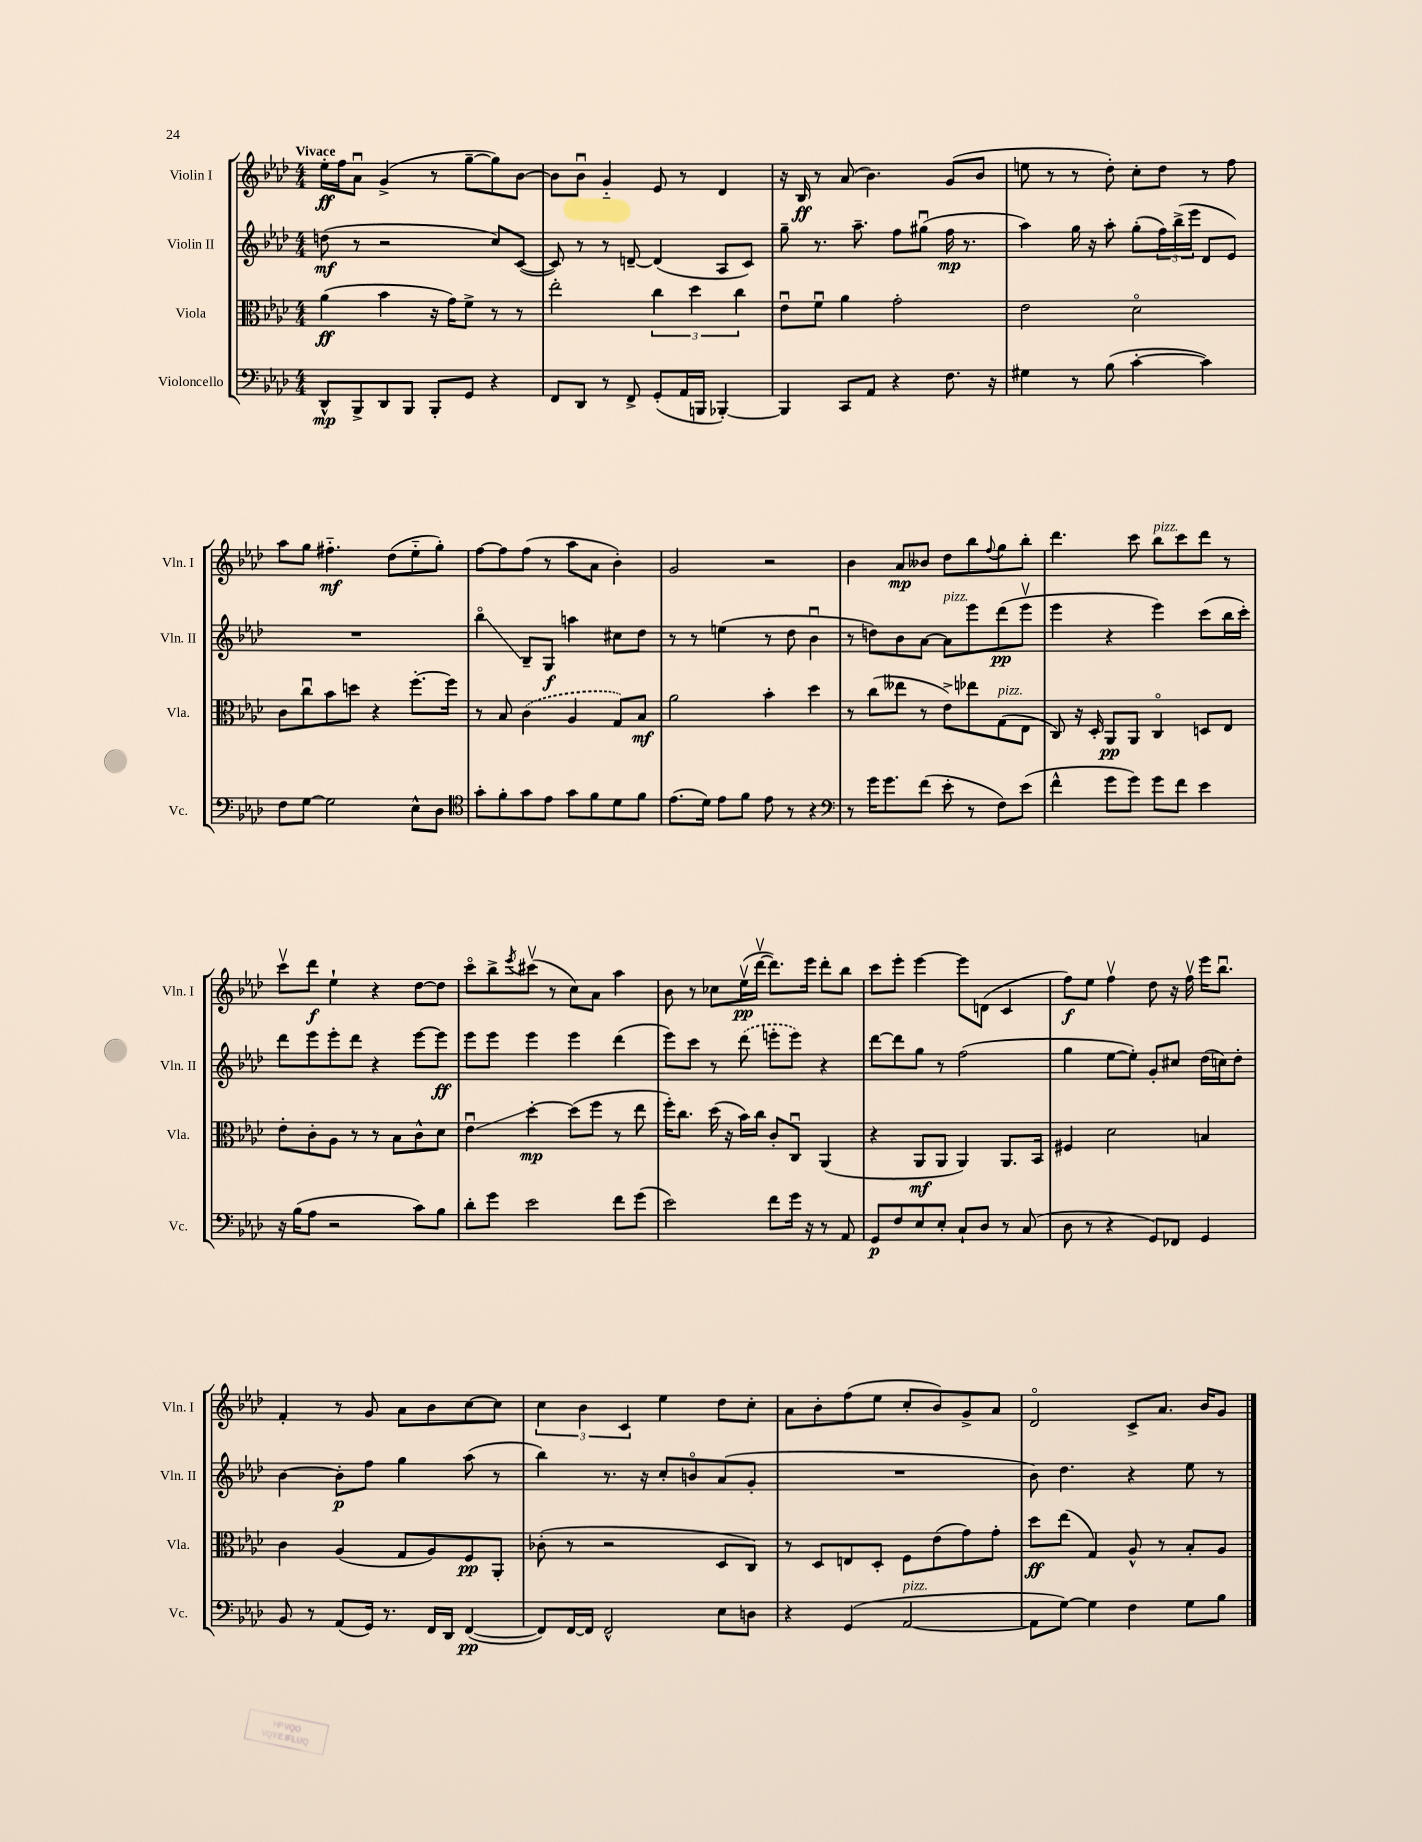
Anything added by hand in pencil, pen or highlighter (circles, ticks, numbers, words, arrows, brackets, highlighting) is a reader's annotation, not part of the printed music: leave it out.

**kern	**kern	**kern	**kern
*staff4	*staff3	*staff2	*staff1
*clefF4	*clefC3	*clefG2	*clefG2
*k[b-e-a-d-]	*k[b-e-a-d-]	*k[b-e-a-d-]	*k[b-e-a-d-]
*M4/4	*M4/4	*M4/4	*M4/4
8DD-^^/L	(4a-\	(8dd\	16ee-'\LL
.	.	.	16ff\J
8BBB-^/	.	8r	8a-u\J
8DD-/	4b-\	2r	(4g^/
8BBB-/J	.	.	.
8BBB-'/L	16r	.	8r
.	16g\LK)	.	.
8GG/J	8f^\J	.	[8gg~\L
4r	8r	8cc/L)	8gg\])
.	8r	([8c/J	[8b-\J
=	=	=	=
8FF/L	2ee-'\	8c/])	8b-\]L
8DD-/J	.	8r	8b-u\J
8r	.	8r	4g'~/
8FF^/	.	[8d~/	.
(8GG'/L	6cc\	(4d/]	8e-/
16AA-/L	.	.	8r
.	6dd-\	.	.
16BBB/JJ	.	.	.
[4BBB-'/)	.	8A-/L	4d-/
.	6cc\	.	.
.	.	8c/J)	.
=	=	=	=
4BBB-/]	8e-u\L	8gg~\	16r
.	.	.	16B-/
.	8fu\J	8.r	8r
8CC/L	4a-\	.	(8a-/
.	.	8.aa-~\	.
8AA-/J	.	.	4.b-\)
4r	2g'\	8ff\L	.
.	.	(8gg#u\J	.
8.F\	.	16ff\	(8g/L
.	.	8.r	.
.	.	.	8b-/J
16r	.	.	.
=	=	=	=
4G#\	2e-\	4aa-\)	8ee\
.	.	.	8r
8r	.	16gg\	8r
.	.	16r	.
(8B-\	.	8aa-'\	8dd-'\)
[4c'\	2d-o\	(8gg'\L	8cc'\L
.	.	24ff\L)	8dd-\J
.	.	(24bb-^\	.
.	.	24eee-\JJ	.
4c\])	.	8d-/L	8r
.	.	8e-/J)	8ff\
=	=	=	=
8F\L	8c\L	1r	8aa-\L
[8G\J	8ccu\	.	8gg\J
2G\]	8b-\	.	4.ff#'~\
.	8dd\J	.	.
.	4r	.	.
.	.	.	(8dd-\L
8E-^^\L	[8.ff'\L	.	8ee-'~\
8D-\J	.	.	8gg'\J)
.	16ff\]Jk	.	.
=	=	=	=
*clefC4	*	*	*
8g'\L	8r	4bb-o\	[8ff\L
8f'\	8B-/	.	8ff\]
8g\	(4c\	8B-~/L	(8ff\J
8e-\J	.	8G/J	8r
8g\L	4A-/	4aa\	8aa-\L
8f\	.	.	8a-\J
8d-\	8G/L)	8cc#\L	4b-'\)
8f\J	8B-/J	8dd-\J	.
=	=	=	=
(8.e-\L	2a-\	8r	2g/
.	.	8r	.
16d-\Jk)	.	.	.
8e-\L	.	(4ee\	.
8f\J	.	.	.
8e-\	4b-'\	8r	2r
8r	.	8dd-\	.
4r	4dd-\	4b-u\	.
=	=	=	=
*clefF4	*	*	*
8r	8r	8r	4b-\
16g\LK	(8cc\L	8dd\L)	.
8.g\	.	.	.
.	8ee--\J	8b-\	8a-/L
(8f\J	8r	[8a-\J	8b--/J
8e-'\	8e-^\L)	8a-\]L	8dd-\L
8r	8ee-\	8eee-\	8bb-\
.	.	.	8qqff/
8F\L)	(8G\	(8ddd-\	8gg\
(8e-\J	8E-\J	8eee-v\J	8bb-'\J
=	=	=	=
4f^^\	8C/)	4eee-\	4.ddd-\
.	16r	.	.
.	16D-'/	.	.
8g\L	8AA-/L	4r	.
8g\J)	8AA-/J	.	8ccc\
8g\L	4Co/	4eee-\)	8bb-\L
8f\J	.	.	8ccc\
4e-\	8D/L	(8ccc\L	8ddd-\J
.	8E-/J	16bb-\L	8r
.	.	16ccc'\JJ)	.
=	=	=	=
16r	8e-'\L	8ddd-\L	8cccv\L
(16B-\LK	.	.	.
8A-\J	8c'\	8eee-\	8ddd-\J
2r	8A-\J	8eee-'\	4ee-`\
.	8r	8ddd-\J	.
.	8r	4r	4r
.	8B-\L	.	.
8c\L)	8c^^\	[8eee-\L	[8dd-\L
8B-\J	8d-\J	8eee-\]J	8dd-\]J
=	=	=	=
8d-'\L	4e-u\	8eee-\L	8ccco\L
8g\J	.	8eee-\J	8bb-^\
.	.	.	8qeee-/
2e-\	[4dd-'\	4eee-\	(8ccc#v\J
.	.	.	8r
.	(8dd-\]L	4eee-\	8cc\L)
.	8ff\J	.	8a-\J
8f\L	8r	(4ddd-\	4aa-\
(8g\J	8ee-\	.	.
=	=	=	=
2e-\)	16ff'\LK)	8eee-\L)	8b-\
.	8.cc\J	.	.
.	.	8ccc\J	8r
.	(16dd-\	8r	8cc-\L
.	16r	.	.
.	16b-\LL)	(8ddd-\	(16ee-v\L
.	16cc\JJ	.	[16ddd-v\JJ
8f\L	8c'/L	8eee'\L	8.ddd-\]L)
16g\Jk	8Cu/J	8eee\J)	.
16r	.	.	16eee-\Jk
8r	(4AA-/	4r	8ddd-'\L
8AA-/	.	.	8bb-\J
=	=	=	=
8GG/L	4r	[8ddd-\L	8ccc\L
8F/	.	8ddd-\]	8eee-'\J
8E-/	8AA-/L	8gg\J	[4eee-\
8E-'/J	8AA-/J	8r	.
8C`/L	4AA-/)	(2ff\	8eee-\]L
8D-/J	.	.	(8d\J
8r	8.AA-/L	.	4c/
(8C/	.	.	.
.	16BB-/Jk	.	.
=	=	=	=
8D-\	4F#/	4gg\	8ff\L)
8r	.	.	8ee-\J
4r	2d-\	[8ee-\L	4ffv\
.	.	8ee-'\]J)	.
8GG/L)	.	8g'/L	8dd-\
8FF-/J	.	8cc#/J	16r
.	.	.	16ffv\
4GG/	4B/	(16dd-\LL	16eee-\LK
.	.	16cc\J)	8.bb-u\J
.	.	8dd-'\J	.
=	=	=	=
8BB-/	4c\	[4b-\	4f'/
8r	.	.	.
(8AA-/L	(4A-/	8b-'\]L	8r
16GG/Jk)	.	8ff\J	8g/
8.r	.	.	.
.	8G/L	4gg\	8a-\L
16FF/LL	8A-/)	.	8b-\
16DD-/JJ	.	.	.
([4FF/	8F/	(8aa-\	[8cc\
.	8AA-'/J	8r	8cc\]J
=	=	=	=
8FF/]L)	(8c-'\	4bb-\)	6cc\
[16FF/L	8r	.	.
.	.	.	6b-\
16FF/]JJ	.	.	.
2FF^^/	2r	8.r	.
.	.	.	6c/
.	.	16r	.
.	.	8cc'/L	4ee-\
.	.	8bo/	.
8E-\L	8D-/L	(8a-/	8dd-\L
8D\J	8C/J)	8g'/J	8cc'\J
=	=	=	=
4r	8r	1r	8a-\L
.	8D-/L	.	8b-'\
(4GG/	8E/	.	(8ff\
.	8D-'/J	.	8ee-\J
[2AA-/	8F\L	.	8cc'/L
.	(8e-\	.	8b-/)
.	8g\)	.	8g^/
.	8g'\J	.	8a-/J
=	=	=	=
8AA-\]L	8dd-\L	8b-\)	2d-o/
[8G\J)	(8ee-\J	4.dd-\	.
4G\]	4G/)	.	.
4F\	8A-^^/	4r	8c^/L
.	8r	.	8.a-/J
8G\L	8B-'/L	8ee-\	.
.	.	.	16b-/LK
8B-\J	8A-/J	8r	8g/J
==	==	==	==
*-	*-	*-	*-
